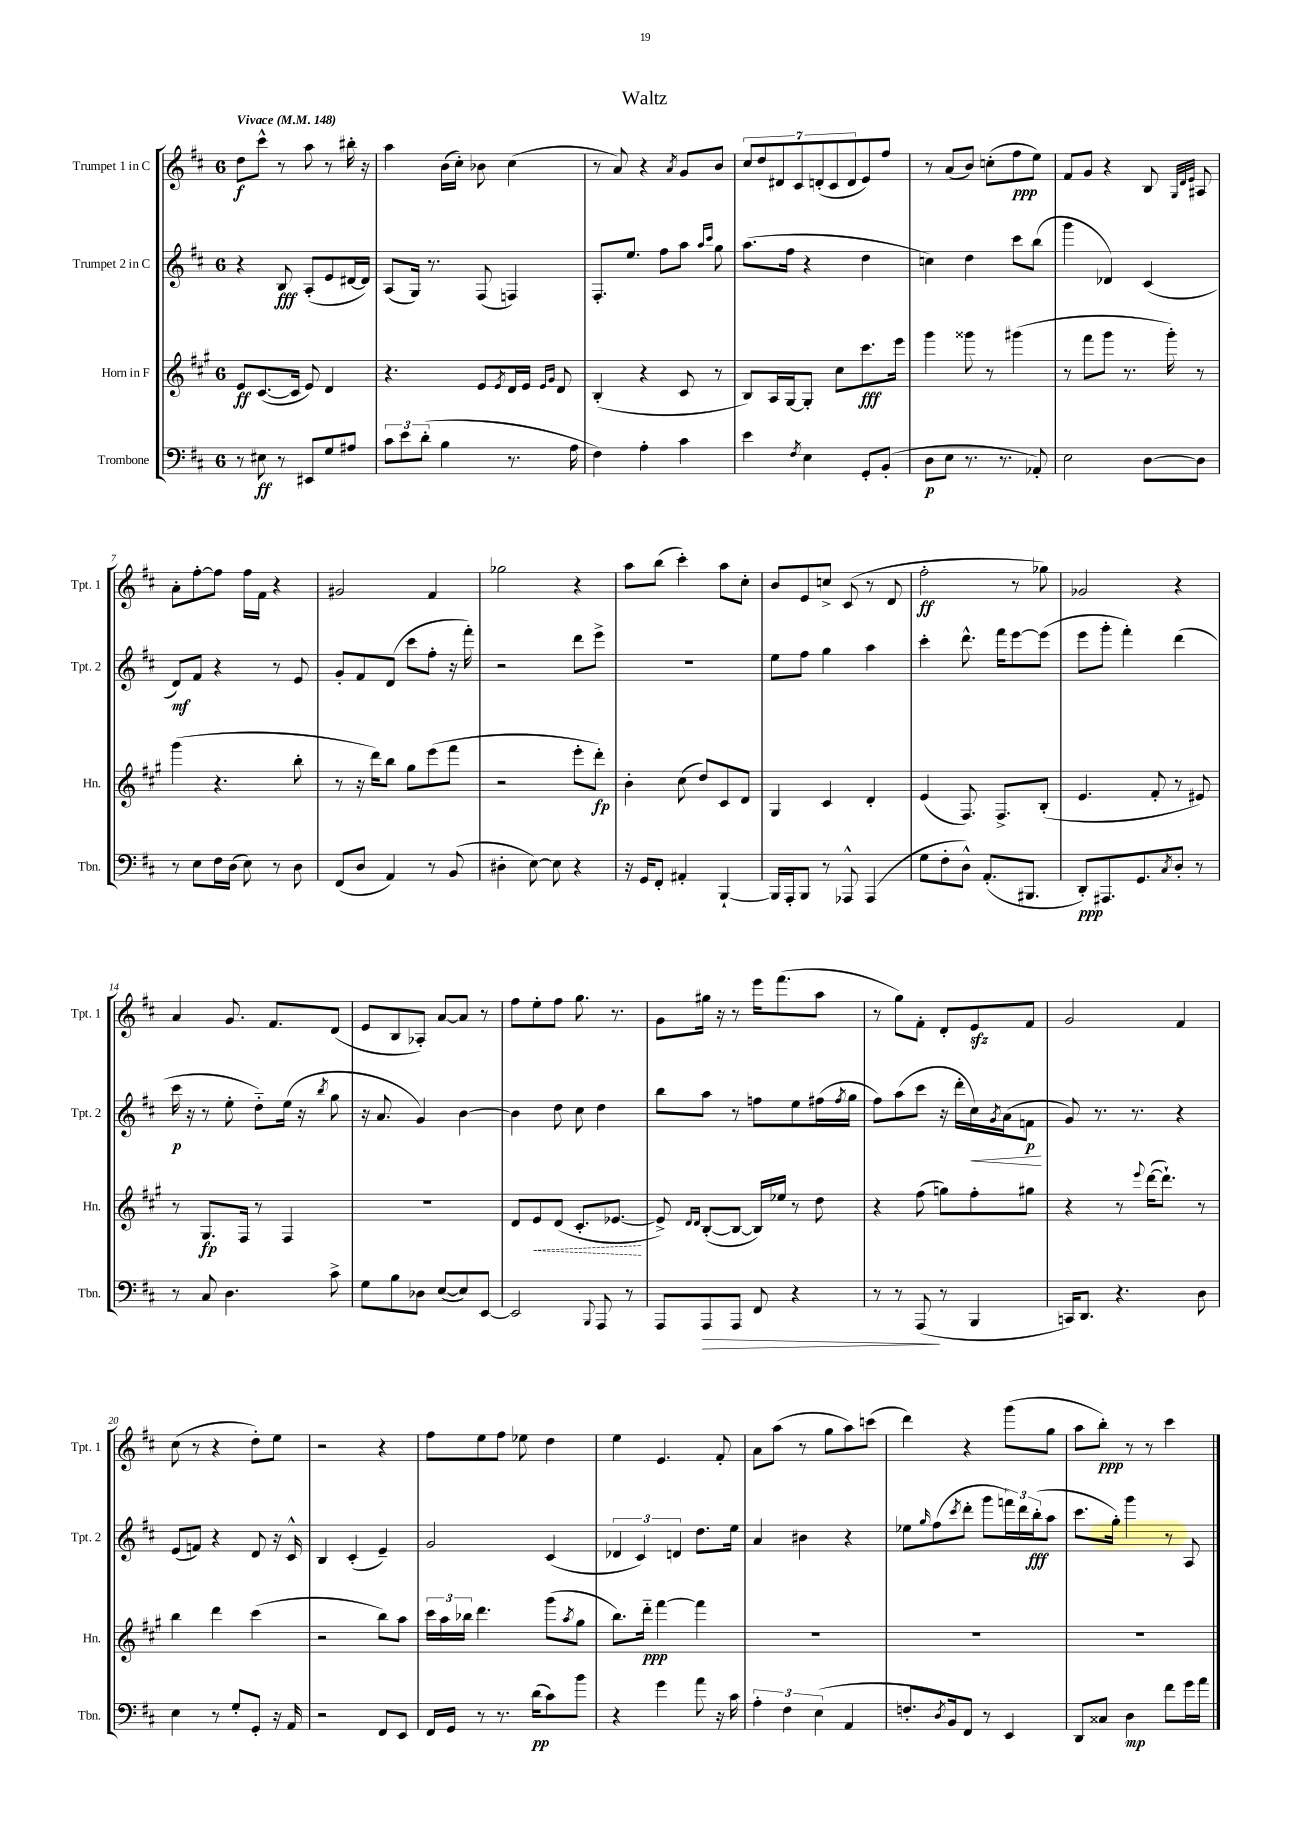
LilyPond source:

\header { title = "Waltz" }
<<
\new StaffGroup <<
\new Staff = "s0" \with { instrumentName = "Trumpet 1 in C" shortInstrumentName = "Tpt. 1" } {
    \clef treble \key d \major \once \override Staff.TimeSignature.style = #'single-digit \time 6/8 \tempo "Vivace" 4 = 148
    d''8\f cis'''8-^ r8 a''8 r8 bis''16-. r16 |
    a''4 b'16( cis''16-.) bes'8 cis''4( |
    r8 a'8) r4 \acciaccatura { a'8 } g'8 b'8 |
    \tuplet 7/4 { cis''8 d''8 dis'8 cis'8 d'8-.( cis'8 d'8 } e'8) fis''8 |
    r8 a'8( b'8) c''8-.( fis''8\ppp e''8) |
    fis'8 g'8 r4 b8 \grace { g32 d'32 e'32 } ais8 |
    a'8-. fis''8~-. fis''8 fis''16 fis'16 r4 |
    gis'2 fis'4 |
    ges''2 r4 |
    a''8 b''8( cis'''4-.) a''8 cis''8-. |
    b'8 e'8 c''8-> cis'8( r8 d'8 |
    fis''2-.\ff r8 ges''8) |
    ges'2 r4 |
    a'4 g'8. fis'8. d'8( |
    e'8 b8 aes8-.) a'8~ a'8 r8 |
    fis''8 e''8-. fis''8 g''8. r8. |
    g'8 gis''16 r16 r8 e'''16 fis'''8.( a''8 |
    r8 g''8) fis'8-. d'8-. e'8\sfz fis'8 |
    g'2 fis'4 |
    cis''8( r8 r4 d''8-.) e''8 |
    r2 r4 |
    fis''8 e''8 fis''8 ees''8 d''4 |
    e''4 e'4. fis'8-. |
    a'8 a''8( r8 g''8 a''8) c'''8( |
    d'''4) r4 g'''8( g''8 |
    a''8 b''8-.\ppp) r8 r8 cis'''4 \bar "|." |
}
\new Staff = "s1" \with { instrumentName = "Trumpet 2 in C" shortInstrumentName = "Tpt. 2" } {
    \clef treble \key d \major \once \override Staff.TimeSignature.style = #'single-digit \time 6/8
    r4 b8\fff a8-.( e'8 dis'16~ dis'16) |
    a8( g16) r8. fis8( f4) |
    fis8.-. e''8. fis''8 a''8 \grace { a''16 cis'''16 } g''8 |
    a''8.( fis''16 r4 d''4 |
    c''4) d''4 cis'''8 b''8( |
    g'''4 des'4) cis'4( |
    d'8\mf) fis'8 r4 r8 e'8 |
    g'8-. fis'8 d'8( cis'''8 fis''8-. r16 fis'''16-.) |
    r2 d'''8 e'''8-> |
    R2. |
    e''8 fis''8 g''4 a''4 |
    cis'''4-. d'''8.-^ fis'''16 e'''8~ e'''8( |
    e'''8 g'''8-. fis'''4-.) d'''4( |
    cis'''16\p r16 r8 e''8-. d''8-_) e''16( r16 \acciaccatura { b''8 } g''8 |
    r16 a'8. g'4) b'4~ |
    b'4 d''8 cis''8 d''4 |
    b''8 a''8 r8 f''8 e''8 fis''16( \acciaccatura { fis''8 } g''16 |
    fis''8) a''8( cis'''8 r16 d'''16-. cis''16\<) \acciaccatura { g'8 } a'16( f'8\p\! |
    g'8) r8. r8. r4 |
    e'8( f'8) r4 d'8 r16 cis'16-^ |
    b4 cis'4-.( e'4--) |
    g'2 cis'4( |
    \tuplet 3/2 { des'4 cis'4) d'4 } d''8. e''16 |
    a'4 bis'4 r4 |
    ees''8 \grace { g''16 } fis''8( \acciaccatura { cis'''8 } d'''8-. g'''8 \tuplet 3/2 { f'''16) d'''16 b''16-.\fff( } a''8 |
    cis'''8. g''16-.) g'''4 r8 a8 \bar "|." |
}
\new Staff = "s2" \with { instrumentName = "Horn in F" shortInstrumentName = "Hn." } {
    \clef treble \key a \major \once \override Staff.TimeSignature.style = #'single-digit \time 6/8
    e'8\ff cis'8.~( cis'16 e'8) d'4 |
    r4. e'8 \acciaccatura { e'8 } d'16 e'16 \grace { e'16 gis'16 } d'8 |
    b4-.( r4 cis'8 r8 |
    b8) a16 gis16~ gis8-. cis''8 cis'''8.\fff e'''16 |
    gis'''4 gisis'''8 r8 gis'''4( |
    r8 fis'''8 gis'''8 r8. gis'''16-.) r8 |
    gis'''4( r4. b''8-. |
    r8 r16 d'''16) b''8 gis''8 e'''8( fis'''8 |
    r2 e'''8-. d'''8-.\fp) |
    b'4-. cis''8( d''8) cis'8 d'8 |
    gis4 cis'4 d'4-. |
    e'4( fis8.) fis8.-> b8-.( |
    e'4. fis'8-. r8 eis'8) |
    r8 gis8.\fp fis16 r8 fis4 |
    R2. |
    d'8 \once \override Hairpin.style = #'dashed-line e'8\< d'8( cis'8.-. ees'8.~\! |
    ees'8->) \grace { d'16 d'16 } b8~-.( b8~ b16) ees''16 r8 d''8 |
    r4 fis''8( g''8) fis''8-. gis''8 |
    r4 r8 \appoggiatura { e'''8 } d'''16~( d'''8.-!) r8 |
    b''4 d'''4 cis'''4( |
    r2 b''8) a''8 |
    \tuplet 3/2 { cis'''16 a''16 bes''16 } d'''4. gis'''8( \acciaccatura { a''8 } gis''8 |
    b''8.) d'''16-_\ppp fis'''4~ fis'''4 |
    R2. |
    R2. |
    R2. \bar "|." |
}
\new Staff = "s3" \with { instrumentName = "Trombone" shortInstrumentName = "Tbn." } {
    \clef bass \key d \major \once \override Staff.TimeSignature.style = #'single-digit \time 6/8
    r8 eis8\ff r8 eis,8 g8 ais8 |
    \tuplet 3/2 { cis'8 e'8 d'8-.( } b4 r8. a16 |
    fis4) a4-. cis'4 |
    e'4 \acciaccatura { fis8 } e4 g,8-. b,8-.( |
    d8\p e8 r8. r8. aes,8-.) |
    e2 d8~ d8 |
    r8 e8 fis16 d16( e8) r8 d8 |
    fis,8( d8 a,4) r8 b,8( |
    dis4-. e8~) e8 r4 |
    r16 g,16 fis,8-. ais,4-. b,,4~-! |
    b,,16 a,,16-. b,,8 r8 aes,,8-^ aes,,4( |
    g8 fis8-. d8-^) a,8.-.( bis,,8. |
    d,8-.\ppp) ais,,8. g,8. \acciaccatura { cis8 } d8-. r8 |
    r8 cis8 d4. cis'8-> |
    g8 b8 des8 e8~( e8) e,8~ |
    e,2 \appoggiatura { b,,8 } a,,8 r8 |
    a,,8 a,,8\> a,,8 fis,8 r4 |
    r8 r8 a,,8\!( r8 b,,4 |
    c,16) d,8. r4. d8 |
    e4 r8 g8-. g,8-. r16 a,16 |
    r2 fis,8 e,8 |
    fis,16 g,16 r8 r8. d'16\pp( cis'8) b'8 |
    r4 g'4 a'8 r16 cis'16 |
    \tuplet 3/2 { a4-. fis4 e4( } a,4 |
    f8.-. \acciaccatura { d8 } b,16) fis,8 r8 e,4 |
    d,8 cisis8 d4\mp fis'8 g'16 a'16 \bar "|." |
}
>>
>>
